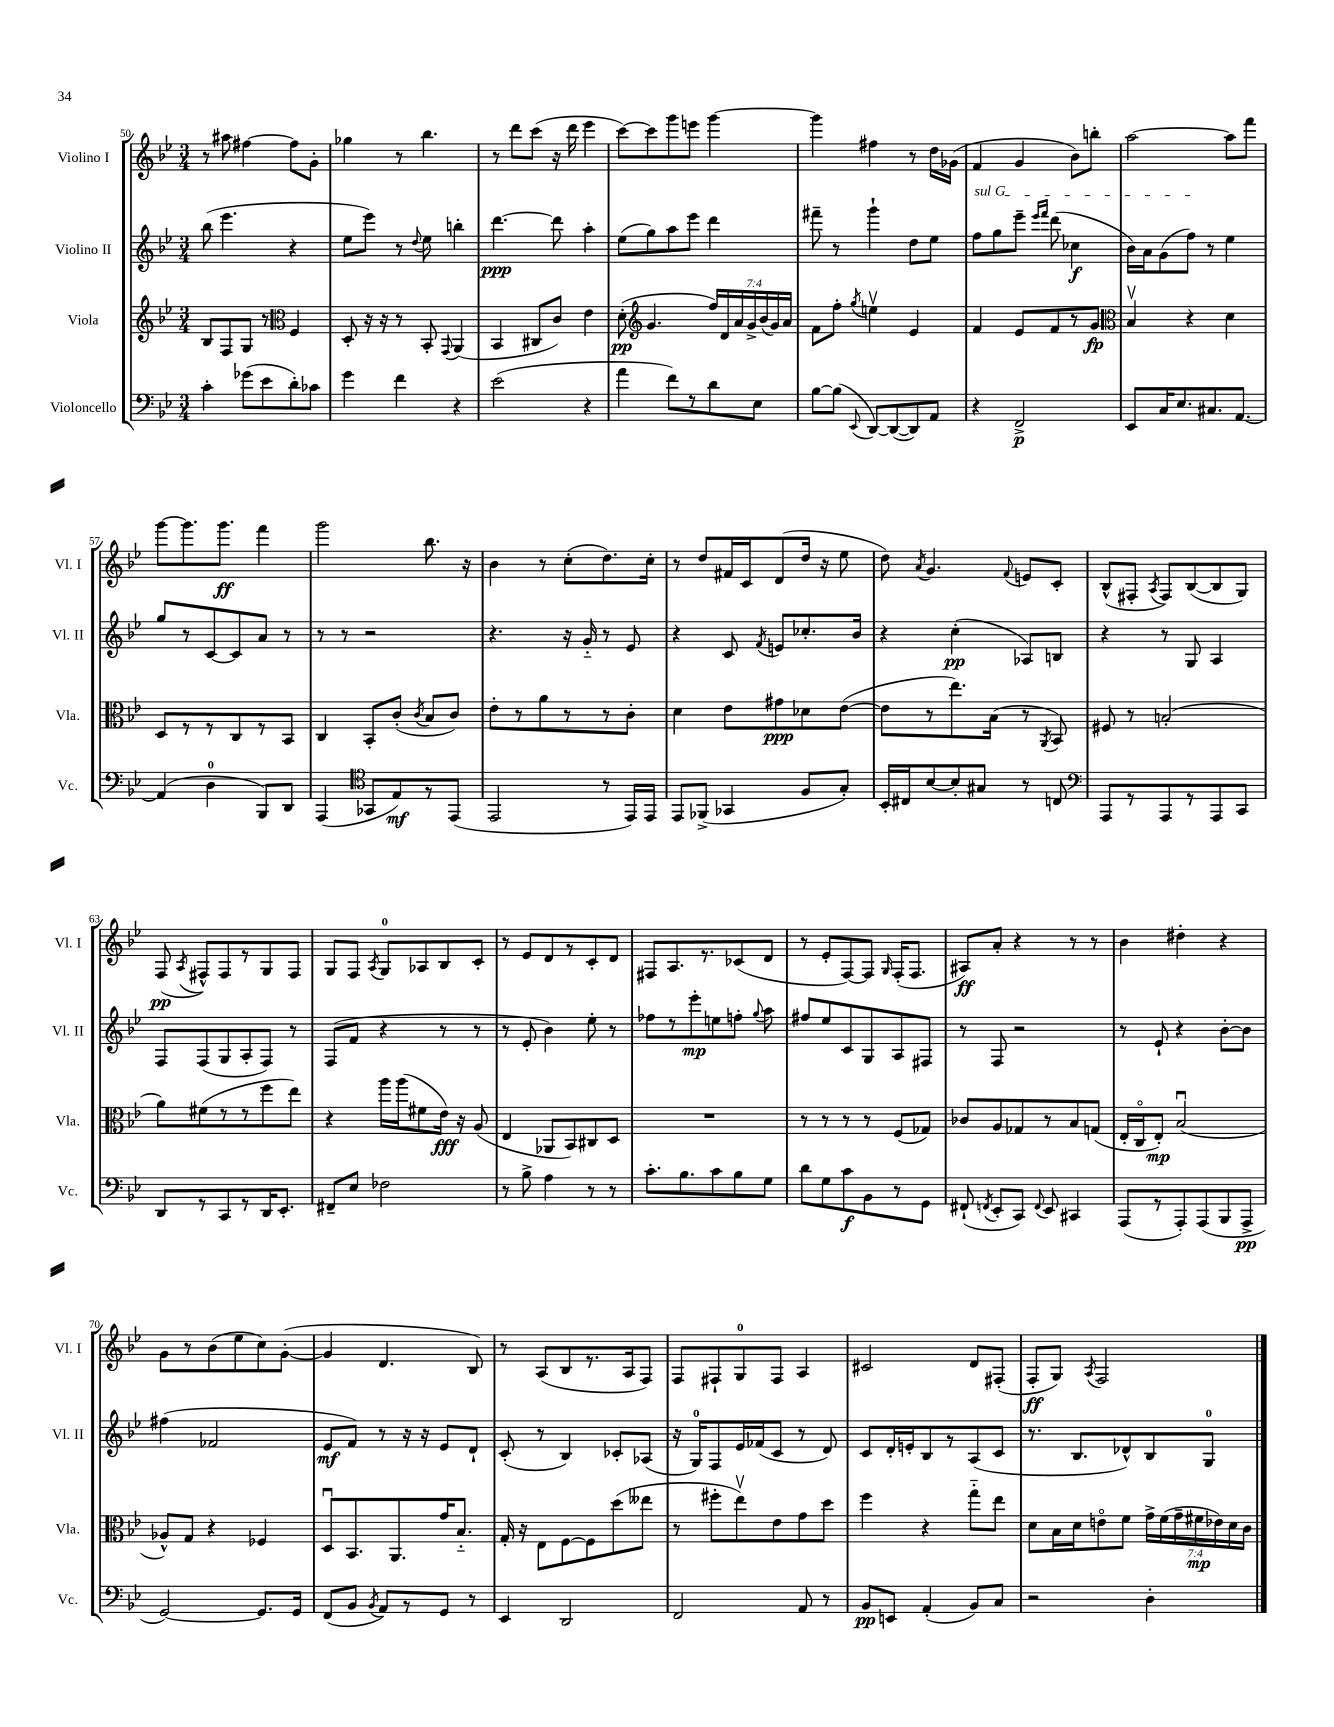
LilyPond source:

<<
\new StaffGroup <<
\new Staff = "s0" \with { instrumentName = "Violino I" shortInstrumentName = "Vl. I" } {
    \clef treble \key bes \major \numericTimeSignature \time 3/4
    \autoBeamOff r8 ais''8 fis''4~ fis''8[ g'8]-. |
    ges''4 r8 bes''4. |
    r8 d'''8[ c'''8]( r16 d'''16 ees'''4 |
    c'''8[~) c'''8 g'''8 e'''8] g'''4~ |
    g'''4 fis''4 r8 d''16[ ges'16]( |
    f'4 g'4 bes'8[) b''8]-. |
    a''2~ a''8[ f'''8] |
    g'''8[~ g'''8. g'''8.]\ff f'''4 |
    g'''2 bes''8. r16 |
    bes'4 r8 c''8[-.( d''8.) c''16]-. |
    r8 d''8[ fis'16 c'16 d'8( d''16] r16 ees''8 |
    d''8) \acciaccatura { a'8 } g'4. \appoggiatura { f'8 } e'8[ c'8]-. |
    bes8[-^( fis8]-. \acciaccatura { a8 } fis8[) bes8~( bes8 g8]) |
    f8\pp( \acciaccatura { a8 } fis8[-^) fis8 r8 g8 fis8] |
    g8[ f8] \acciaccatura { a8 } g8[-0 aes8 bes8 c'8]-. |
    r8 ees'8[ d'8 r8 c'8-. d'8] |
    fis8[ a8. r8. ces'8( d'8] |
    r8 ees'8[-. f8~) f8] \grace { g16 } f16[-.( f8.] |
    ais8[\ff) a'8]-. r4 r8 r8 |
    bes'4 dis''4-. r4 |
    g'8[ r8 bes'8( ees''8 c''8) g'8]~-.( |
    g'4 d'4. bes8) |
    r8 a8[( bes8 r8. a16 f8]) |
    f8[ fis8-! g8-0 fis8] a4 |
    cis'2 d'8[ fis8]-.( |
    f8[-.\ff g8]) \acciaccatura { a8 } f2 \bar "|." |
}
\new Staff = "s1" \with { instrumentName = "Violino II" shortInstrumentName = "Vl. II" } {
    \clef treble \key bes \major \numericTimeSignature \time 3/4
    \autoBeamOff bes''8( ees'''4. r4 |
    ees''8[ ees'''8]) r8 \appoggiatura { d''8 } ees''8 b''4-. |
    d'''4.~\ppp d'''8 a''4-. |
    ees''8[( g''8) a''8 ees'''8] d'''4 |
    fis'''8-- r8 g'''4-! d''8[ ees''8] |
    \once \override TextSpanner.bound-details.left.text = \markup { \italic "sul G" } f''8[\startTextSpan g''8 ees'''8]-- \grace { ees'''16[ f'''16] } d'''8( ces''4\f |
    bes'16[) a'16 g'8( f''8]\stopTextSpan) r8 ees''4 |
    g''8[ r8 c'8~ c'8 a'8] r8 |
    r8 r8 r2 |
    r4. r16 g'16-_ r8 ees'8 |
    r4 c'8 \acciaccatura { f'8 } e'8[ ces''8.-. bes'16] |
    r4 c''4-.\pp( aes8[) b8] |
    r4 r8 g8 a4 |
    f8[ f8( g8 a8-. f8]) r8 |
    f8[( f'8] r4 r8 r8 |
    r8 ees'8-. bes'4) ees''8-. r8 |
    fes''8[ r8 ees'''8-.\mp e''8 f''8]-. \appoggiatura { g''8 } a''8 |
    fis''8[ ees''8 c'8 g8 a8 fis8] |
    r8 f8 r2 |
    r8 ees'8-! r4 bes'8[~-. bes'8] |
    fis''4( fes'2 |
    ees'8[\mf f'8]) r8 r16 r16 ees'8[ d'8]-! |
    c'8-.( r8 bes4) ces'8[-. aes8]( |
    r16 g16[-0) f8 ees'16 fes'16( c'8] r8 d'8) |
    c'8[ d'16-. e'16-. bes8 r8 a8( c'8] |
    r8. bes8.[ des'8-^) bes8 g8]-0 \bar "|." |
}
\new Staff = "s2" \with { instrumentName = "Viola" shortInstrumentName = "Vla." } {
    \clef treble \key bes \major \numericTimeSignature \time 3/4 \override Staff.TupletNumber.text = #tuplet-number::calc-fraction-text
    \autoBeamOff bes8[ f8 g8] r8 \clef alto f4 |
    d8-. r16 r16 r8 bes,8-. \appoggiatura { g,8 } a,4( |
    bes,4 cis8[ c'8]) ees'4 |
    d'8-.\pp( \clef treble g'4. \tuplet 7/4 { f''16[) d'16 a'16 g'16-> bes'16( g'16) a'16] } |
    f'8[ f''8]-. \acciaccatura { g''8 } e''4\upbow ees'4 |
    f'4 ees'8[ f'8 r8 g'8]\fp |
    \clef alto bes4\upbow r4 d'4 |
    d8[ r8 r8 c8 r8 bes,8] |
    c4 bes,8[-. c'8]-.( \acciaccatura { c'8 } bes8[ c'8]) |
    ees'8[-. r8 a'8 r8 r8 c'8]-. |
    d'4 ees'8[ gis'8\ppp des'8 ees'8]~( |
    ees'8[ r8 ees''8.) bes16]( r8 \acciaccatura { a,8 } bes,8) |
    fis8 r8 b2-.( |
    a'8[) fis'8( r8 r8 f''8 ees''8]) |
    r4 a''16[ a''16( fis'8 ees'16]\fff) r16 a8( |
    ees4 aes,8[ bes,8) cis8 d8] |
    R2. |
    r8 r8 r8 r8 f8[( ges8]) |
    ces'8[ a8 ges8 r8 bes8 g8]( |
    ees16[-. c16\flageolet ees8]-.\mp) bes2\downbow( |
    aes8[-^) g8] r4 fes4 |
    d8[\downbow bes,8. a,8. g'16 bes8.]-_ |
    g16-. r16 ees8[ f8~ f8 d''8( eeses''8] |
    r8 fis''8[-. ees''8\upbow) ees'8 g'8 d''8] |
    f''4 r4 g''8[-_ ees''8] |
    d'8[ bes16 d'16 e'8\flageolet f'8] \tuplet 7/4 { g'16[-> f'16( g'16-- fis'16\mp ees'16) d'16 c'16] } \bar "|." |
}
\new Staff = "s3" \with { instrumentName = "Violoncello" shortInstrumentName = "Vc." } {
    \clef bass \key bes \major \numericTimeSignature \time 3/4
    \autoBeamOff c'4-. ges'8[( ees'8 d'8-.) ces'8] |
    g'4 f'4 r4 |
    ees'2( r4 |
    a'4 f'8[) r8 d'8 ees8] |
    bes8[~ bes8]( \appoggiatura { ees,8 } d,8[~) d,8~( d,8) a,8] |
    r4 f,2->\p |
    ees,8[ c16 ees8. cis8. a,8.]~ |
    a,4( d4-0 bes,,8[) d,8] |
    a,,4( \clef tenor ges,8[ ees8\mf) r8 ees,8]( |
    ees,2 r8 ees,16[) ees,16] |
    ees,8[ fes,8]->( ges,4 f8[ g8]-.) |
    bes,16[-. cis16 bes8~ bes8-. gis8] r8 c8 |
    \clef bass a,,8[ r8 a,,8 r8 a,,8 c,8] |
    d,8[ r8 c,8 r8 d,16 ees,8.]-. |
    fis,8[-- ees8] fes2 |
    r8 bes8-> a4 r8 r8 |
    c'8.[-. bes8. c'8 bes8 g8] |
    d'8[ g8 c'8\f bes,8 r8 g,8] |
    fis,8-!( \acciaccatura { f,8 } ees,8[-. c,8]) \appoggiatura { f,8 } ees,8 cis,4 |
    a,,8[( r8 a,,8-.) a,,8( bes,,8 a,,8]->\pp |
    g,2~) g,8.[ g,16] |
    f,8[( bes,8] \acciaccatura { bes,8 } a,8[) r8 g,8] r8 |
    ees,4 d,2 |
    f,2 a,8 r8 |
    bes,8[\pp e,8] a,4-.( bes,8[) c8] |
    r2 d4-. \bar "|." |
}
>>
>>
\layout { \context { \Score currentBarNumber = #50 } }
